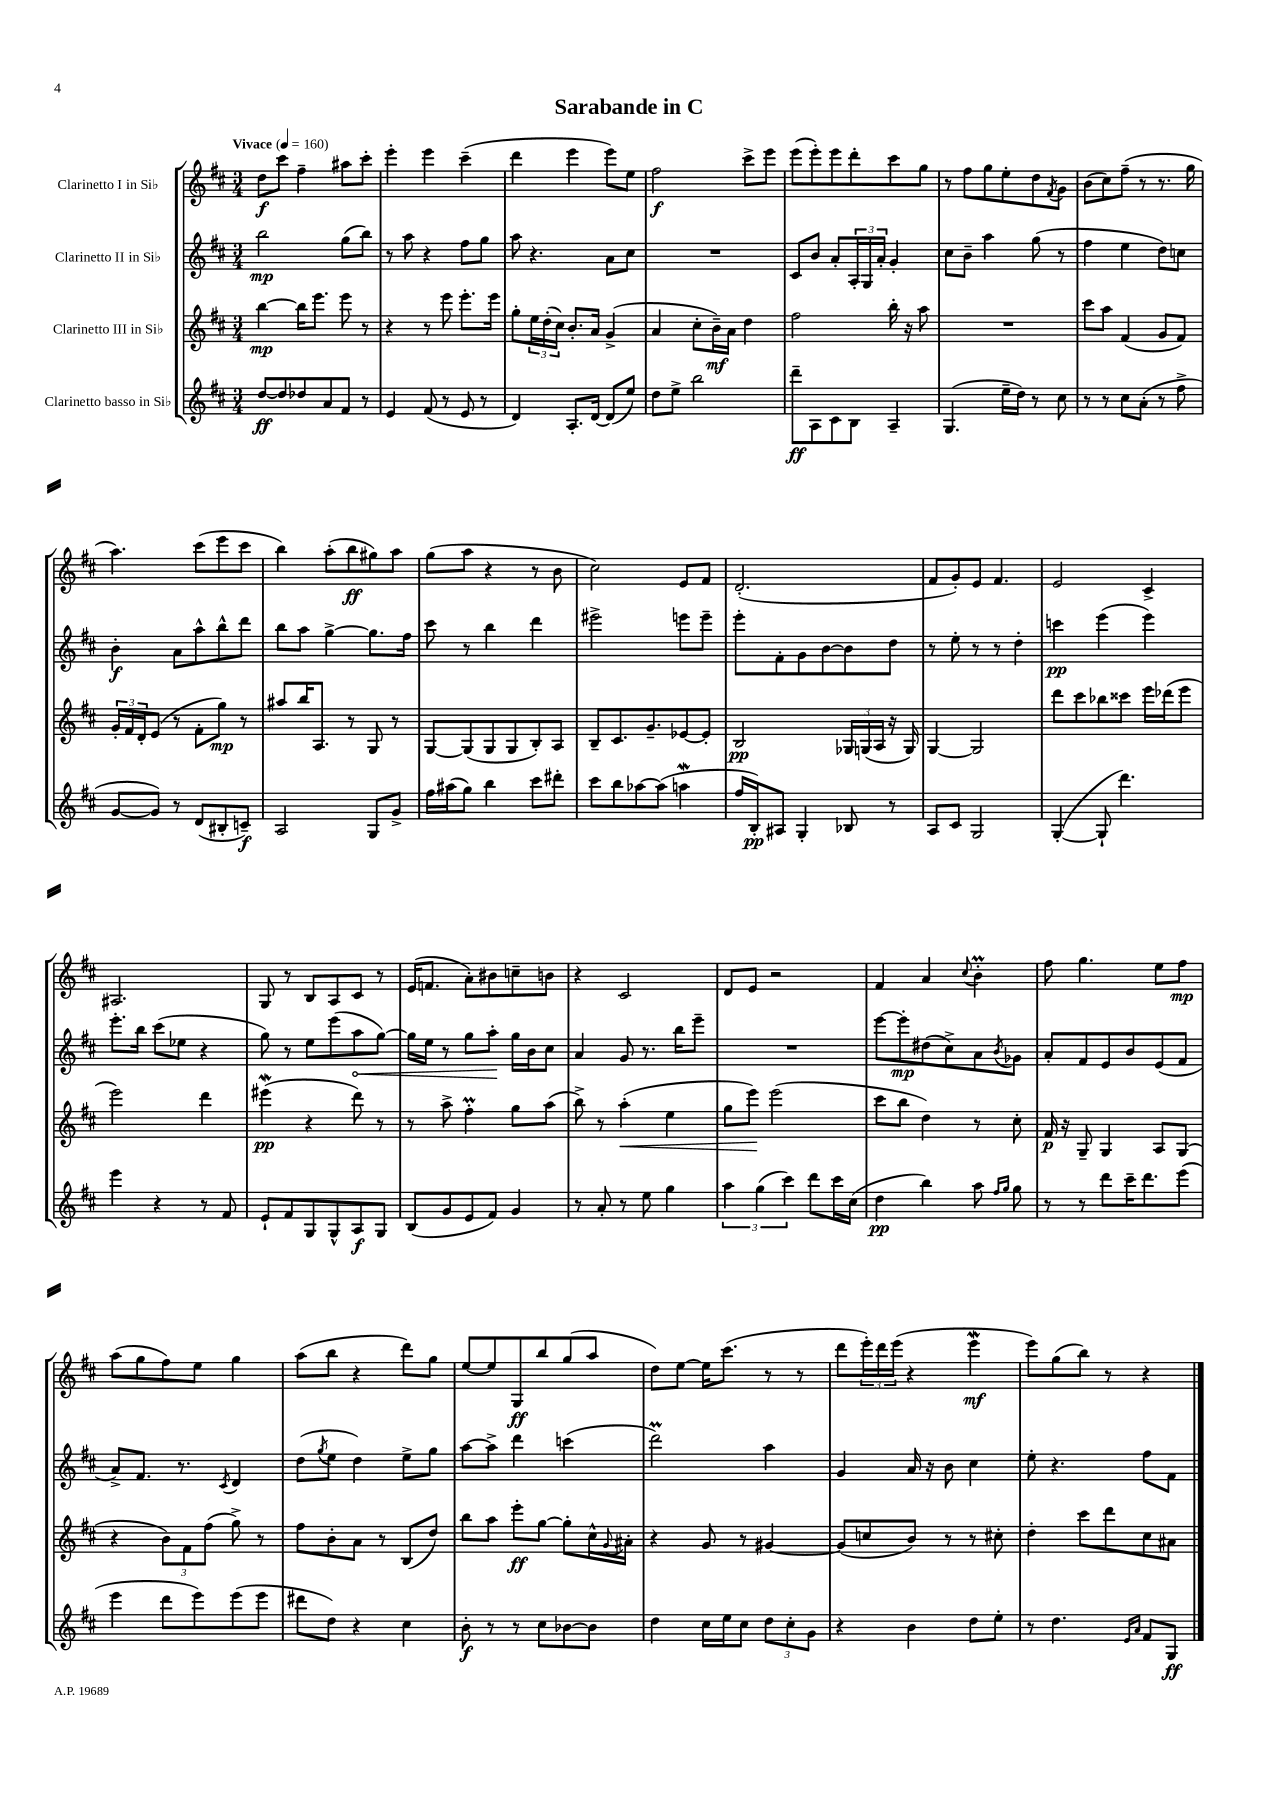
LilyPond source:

\header { title = "Sarabande in C" }
<<
\new StaffGroup <<
\new Staff = "s0" \with { instrumentName = "Clarinetto I in Sib" } {
    \clef treble \key d \major \numericTimeSignature \time 3/4 \tempo "Vivace" 4 = 160
    d''8\f cis'''8 fis''4-- ais''8 cis'''8-. |
    e'''4-. e'''4 cis'''4--( |
    d'''4 e'''4 e'''8) e''8 |
    fis''2\f cis'''8-> e'''8 |
    e'''8( e'''8-.) e'''8 d'''8-. cis'''8 g''8 |
    r8 fis''8 g''8 e''8-. d''8 \acciaccatura { fis'8 } g'8 |
    b'8( cis''8) fis''8--( r8 r8. g''16 |
    a''4.) cis'''8( e'''8 cis'''8 |
    b''4) a''8-.( b''8\ff gis''8) a''8 |
    g''8( a''8 r4 r8 b'8 |
    cis''2) e'8 fis'8 |
    d'2.-.( |
    fis'8 g'8-.) e'8 fis'4. |
    e'2 cis'4-> |
    ais2. |
    g8 r8 b8 a8 cis'8 r8 |
    e'16( f'8. a'8-.) bis'8 c''8-- b'8 |
    r4 cis'2 |
    d'8 e'8 r2 |
    fis'4 a'4 \appoggiatura { cis''8 } b'4-.\prall |
    fis''8 g''4. e''8 fis''8\mp |
    a''8( g''8 fis''8) e''8 g''4 |
    a''8( b''8 r4 d'''8) g''8 |
    e''8~ e''8 g8\ff b''8 g''8( a''8 |
    d''8) e''8~ e''16 cis'''8.( r8 r8 |
    d'''8 \tuplet 3/2 { e'''16-.) d'''16 e'''16( } r4 e'''4\mordent\mf |
    e'''8) g''8( b''8) r8 r4 \bar "|." |
}
\new Staff = "s1" \with { instrumentName = "Clarinetto II in Sib" } {
    \clef treble \key d \major \numericTimeSignature \time 3/4
    b''2\mp g''8( b''8) |
    r8 a''8 r4 fis''8 g''8 |
    a''8 r4. a'8 cis''8 |
    R2. |
    cis'8 b'8 a'8-. \tuplet 3/2 { a16-. g16 a'16-. } g'4-. |
    cis''8 b'8-- a''4 g''8( r8 |
    fis''4 e''4 d''8) c''8 |
    b'4-.\f a'8 a''8-^ b''8-^ d'''8 |
    b''8 a''8 g''4~-> g''8. fis''16 |
    cis'''8 r8 b''4 d'''4 |
    eis'''2-> e'''8 e'''8-- |
    e'''8-. fis'8-. g'8 b'8~ b'8 d''8 |
    r8 e''8-. r8 r8 d''4-. |
    c'''4\pp e'''4( e'''4) |
    e'''8.-. b''16 cis'''8( ees''8 r4 |
    g''8) r8 e''8 e'''8( \once \override Hairpin.circled-tip = ##t a''8\< g''8~) |
    g''16 e''16 r8 g''8 a''8-.\! g''16 b'16 cis''8 |
    a'4 g'8 r8. b''16 e'''8-- |
    R2. |
    e'''8~ e'''8-.\mp dis''8( cis''8->) a'8 \acciaccatura { b'8 } ges'8 |
    a'8-. fis'8 e'8 b'8 e'8( fis'8 |
    a'8->) fis'8. r8. \acciaccatura { cis'8 } d'4 |
    d''8( \acciaccatura { g''8 } e''8 d''4) e''8-> g''8 |
    a''8~ a''8-> d'''4 c'''4( |
    d'''2\prall) a''4 |
    g'4 a'16 r16 b'8 cis''4 |
    e''8-. r4. fis''8 fis'8 \bar "|." |
}
\new Staff = "s2" \with { instrumentName = "Clarinetto III in Sib" } {
    \clef treble \key d \major \numericTimeSignature \time 3/4
    b''4~\mp b''16 e'''8. e'''8 r8 |
    r4 r8 e'''8 e'''8.-. e'''16 |
    g''8-. \tuplet 3/2 { e''16 d''16-.( cis''16) } b'8.-. a'16 g'4->( |
    a'4 cis''8-. b'16--\mf) a'16 d''4 |
    fis''2 b''16-. r16 a''8 |
    R2. |
    cis'''8 a''8 fis'4( g'8 fis'8) |
    \tuplet 3/2 { g'16-. fis'16 d'16-. } e'8( r8 fis'8-. g''8\mp) r8 |
    ais''8 b''16 a8. r8 g8 r8 |
    g8~ g8( g8 g8 b8-.) a8 |
    b8-- cis'8. g'8.-- ees'8~ ees'8-. |
    b2\pp \tuplet 3/2 { ges16 g16( a16 } r16 g16) |
    g4~ g2 |
    d'''8 cis'''8 bes''8 cisis'''8 e'''16 des'''16( e'''8 |
    e'''2) d'''4 |
    eis'''4\mordent\pp( r4 d'''8) r8 |
    r8 a''8-> fis''4-.\prall g''8 a''8( |
    b''8->) r8 a''4-.\<( e''4 |
    g''8 e'''8\!) e'''2( |
    cis'''8 b''8 d''4) r8 cis''8-. |
    fis'16\p r16 g8-- g4 a8 g8( |
    r4 \tuplet 3/2 { b'8) fis'8 fis''8( } g''8->) r8 |
    fis''8 b'8-. a'8 r8 b8( d''8) |
    b''8 a''8 e'''8-.\ff g''8~ g''8-. cis''16-^ \appoggiatura { g'8 } ais'16-. |
    r4 g'8 r8 gis'4~ |
    gis'8( c''8 b'8) r8 r8 cis''8-. |
    d''4-. cis'''8 d'''8 cis''8 ais'8 \bar "|." |
}
\new Staff = "s3" \with { instrumentName = "Clarinetto basso in Sib" } {
    \clef treble \key d \major \numericTimeSignature \time 3/4
    d''8~\ff d''8 des''8 a'8 fis'8 r8 |
    e'4 fis'8( r8 e'8 r8 |
    d'4) a8.-. d'16~ d'8( e''8) |
    d''8 e''8-> b''2 |
    d'''8--\ff a8 cis'8 b8 a4-- |
    g4.( e''16-- d''16) r8 cis''8 |
    r8 r8 cis''8 a'8-.( r8 fis''8-> |
    g'8~ g'8) r8 d'8( bis8-. c'8--\f) |
    a2 g8 g'8-> |
    fis''16 ais''16( g''8) b''4 cis'''8 dis'''8-. |
    cis'''8 b''8 aes''8~ aes''8( a''4\mordent |
    fis''16 b16-.\pp) ais8 g4-. bes8 r8 |
    a8 cis'8 g2 |
    g4~-.( g8-! d'''4.) |
    e'''4 r4 r8 fis'8 |
    e'8-! fis'8 g8 g8-^ a8\f g8 |
    b8( g'8 e'8 fis'8) g'4 |
    r8 a'8-. r8 e''8 g''4 |
    \tuplet 3/2 { a''4 g''4( cis'''4) } d'''8 cis'''16 cis''16( |
    d''4\pp b''4) a''8 \grace { fis''16 g''16 } g''8 |
    r8 r8 d'''8 cis'''16-- d'''8. e'''8( |
    e'''4 d'''8 e'''8) e'''8( e'''8 |
    dis'''8 d''8) r4 cis''4 |
    b'8-.\f r8 r8 cis''8 bes'8~ bes'8 |
    d''4 cis''16 e''16 cis''8 \tuplet 3/2 { d''8 cis''8-. g'8 } |
    r4 b'4 d''8 e''8-. |
    r8 d''4. \grace { e'16 a'16 } fis'8 g8\ff \bar "|." |
}
>>
>>
\layout { \context { \Score \remove "Bar_number_engraver" } }
